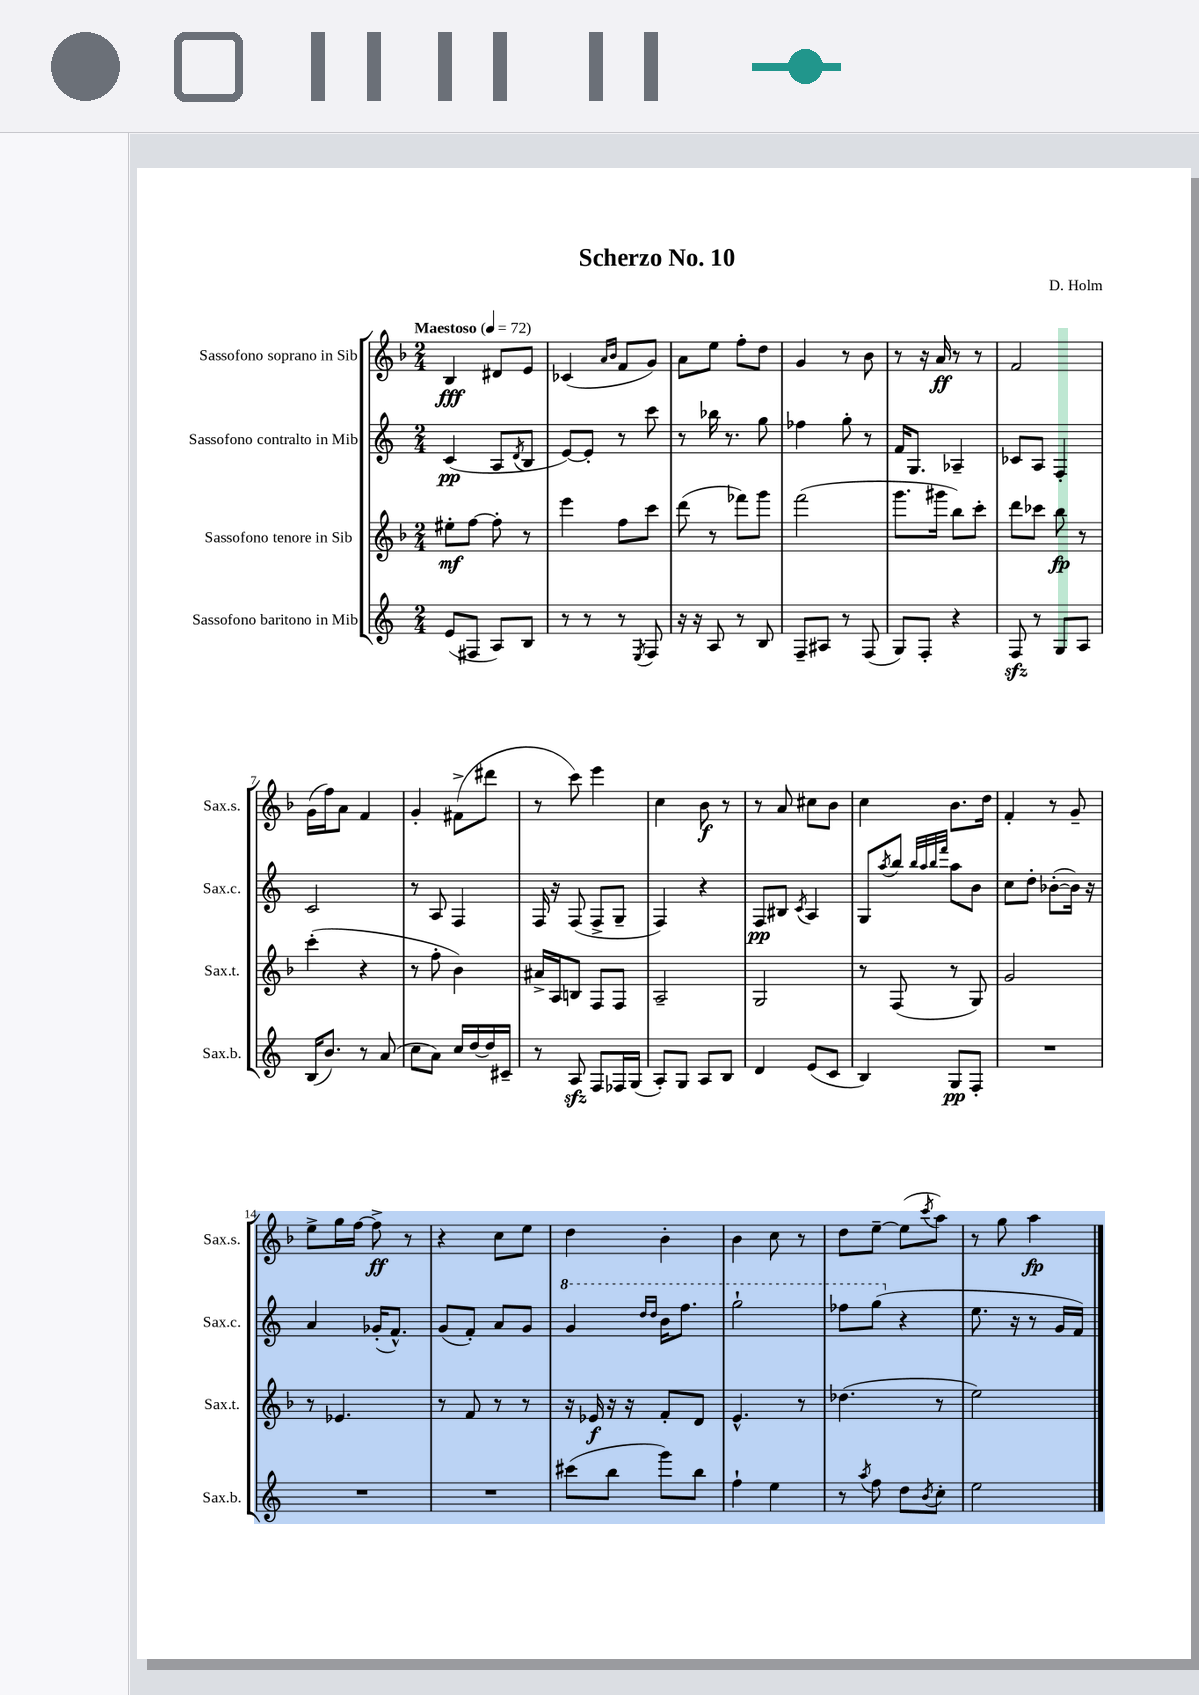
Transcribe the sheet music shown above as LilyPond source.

\header { title = "Scherzo No. 10" composer = "D. Holm" }
<<
\new StaffGroup <<
\new Staff = "s0" \with { instrumentName = "Sassofono soprano in Sib" shortInstrumentName = "Sax.s." } {
    \clef treble \key f \major \numericTimeSignature \time 2/4 \tempo "Maestoso" 4 = 72
    bes4\fff dis'8 e'8 |
    ces'4( \grace { a'16 bes'16 } f'8 g'8) |
    a'8 e''8 f''8-. d''8 |
    g'4 r8 bes'8 |
    r8 r16 a'16\ff r8 r8 |
    f'2 |
    g'16( f''16) a'8 f'4 |
    g'4-. fis'8->( dis'''8 |
    r8 c'''8) e'''4 |
    c''4 bes'8\f r8 |
    r8 a'8 cis''8 bes'8 |
    c''4 bes'8. d''16 |
    f'4-. r8 g'8-- |
    e''8-> g''16 f''16~ f''8->\ff r8 |
    r4 c''8 e''8 |
    d''4 bes'4-. |
    bes'4 c''8 r8 |
    d''8 e''8~-- e''8( \acciaccatura { c'''8 } a''8) |
    r8 g''8 a''4\fp \bar "|." |
}
\new Staff = "s1" \with { instrumentName = "Sassofono contralto in Mib" shortInstrumentName = "Sax.c." } {
    \clef treble \key c \major \numericTimeSignature \time 2/4
    c'4\pp( a8 \acciaccatura { d'8 } b8 |
    e'8~) e'8-. r8 c'''8 |
    r8 bes''16 r8. g''8 |
    fes''4 g''8-. r8 |
    f'16 g8. aes4-- |
    ces'8 a8 f4-. |
    c'2 |
    r8 a8 f4 |
    f16 r16 f8( f8-> g8-- |
    f4) r4 |
    f8\pp bis8 \acciaccatura { c'8 } a4 |
    g8 \acciaccatura { a''8 } b''8 \grace { b''32 a''32 b''32 f'''32 } a''8 b'8 |
    c''8 d''8-. bes'8~-.( bes'16) r16 |
    a'4 ges'16-.( f'8.-^) |
    g'8( f'8-.) a'8 g'8 |
    \ottava #1 g''4 \grace { d'''16 d'''16 } b''16 f'''8. |
    g'''2-! |
    fes'''8 g'''8( \ottava #0 r4 |
    e''8. r16 r8 g'16 f'16) \bar "|." |
}
\new Staff = "s2" \with { instrumentName = "Sassofono tenore in Sib" shortInstrumentName = "Sax.t." } {
    \clef treble \key f \major \numericTimeSignature \time 2/4
    eis''8-.\mf f''8~ f''8-. r8 |
    e'''4 f''8 c'''8 |
    d'''8( r8 fes'''8) g'''8 |
    f'''2( |
    g'''8. gis'''16 bes''8) c'''8-. |
    d'''8 ces'''8 bes''8\fp r8 |
    c'''4-.( r4 |
    r8 f''8-. bes'4) |
    ais'16-> a16 b8 f8 f8 |
    a2-- |
    g2 |
    r8 f8( r8 g8) |
    g'2 |
    r8 ees'4. |
    r8 f'8 r8 r8 |
    r16 ees'16\f r16 r16 f'8-. d'8 |
    e'4.-^ r8 |
    des''4.( r8 |
    e''2) \bar "|." |
}
\new Staff = "s3" \with { instrumentName = "Sassofono baritono in Mib" shortInstrumentName = "Sax.b." } {
    \clef treble \key c \major \numericTimeSignature \time 2/4
    e'8( fis8 a8) b8 |
    r8 r8 r8 \acciaccatura { e8 } f8 |
    r16 r16 a8 r8 b8 |
    f8-- ais8 r8 f8( |
    g8) f8-. r4 |
    f8\sfz r8 g8 a8 |
    b16( b'8.) r8 a'8( |
    c''8 a'8) c''16 d''16~ d''16 cis'16-- |
    r8 a8\sfz f8 fes16 g16( |
    a8-.) g8 a8 b8 |
    d'4 e'8( c'8 |
    b4) g8\pp f8-. |
    R2 |
    R2 |
    R2 |
    cis'''8( b''8 g'''8) b''8 |
    f''4-! e''4 |
    r8 \acciaccatura { a''8 } f''8 d''8 \acciaccatura { b'8 } c''8-. |
    e''2 \bar "|." |
}
>>
>>
